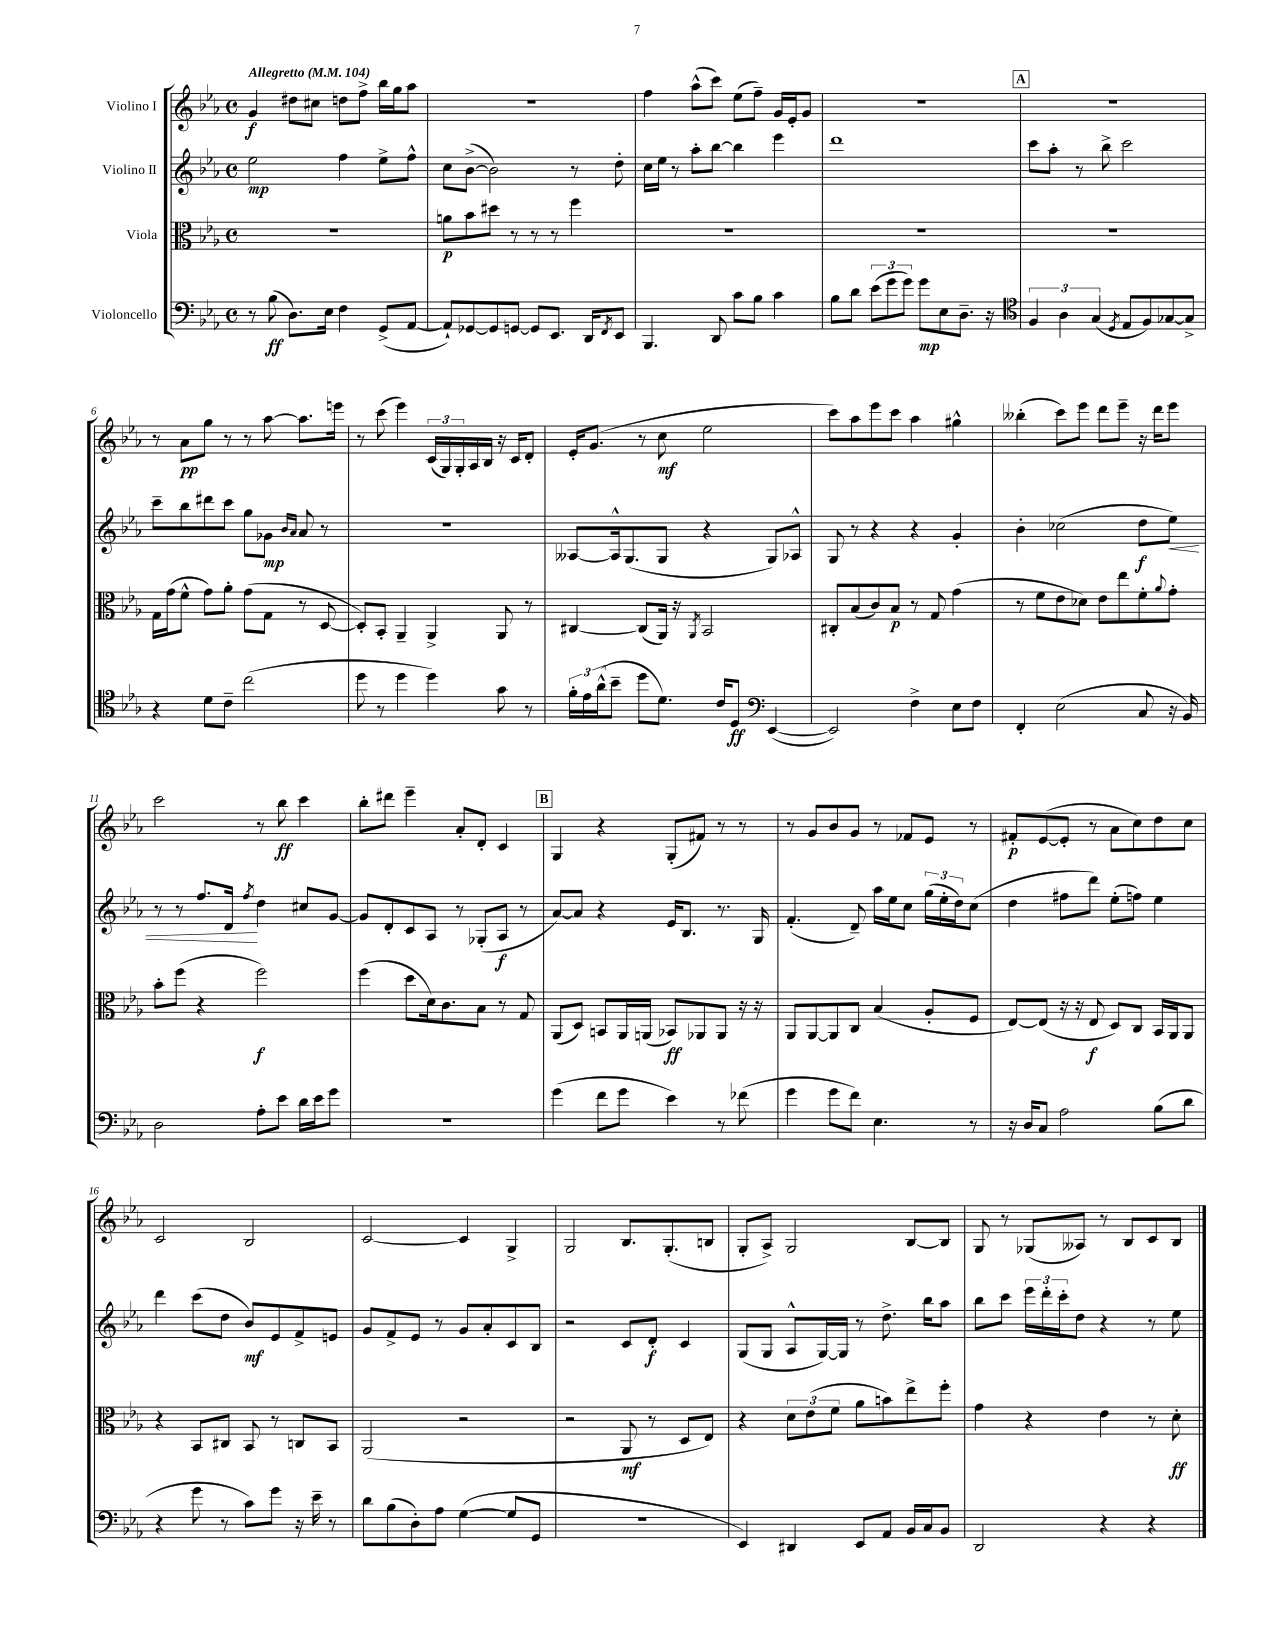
<<
\new StaffGroup <<
\new Staff = "s0" \with { instrumentName = "Violino I" } {
    \clef treble \key ees \major \defaultTimeSignature \time 4/4 \tempo "Allegretto" 4 = 104
    g'4\f dis''8 cis''8 d''8 f''8-> bes''16 g''16 aes''8 |
    R1 |
    f''4 aes''8-^( c'''8) ees''8( f''8--) g'16 ees'16-. g'8 |
    R1 |
    \mark \markup { \box "A" } R1 |
    r8 aes'8\pp g''8 r8 r8 aes''8~ aes''8. e'''16 |
    r8 c'''8( ees'''4) \tuplet 3/2 { c'16( g16) g16-. } aes16 bes16 r16 c'16 d'8-. |
    ees'16-. g'8.( r8 c''8\mf ees''2 |
    c'''8) aes''8 ees'''8 c'''8 aes''4 gis''4-^ |
    beses''4-.( c'''8) ees'''8 d'''8 ees'''8-- r16 d'''16 ees'''8 |
    c'''2 r8 bes''8\ff c'''4 |
    bes''8-. dis'''8 ees'''4-- aes'8-. d'8-. c'4 |
    \mark \markup { \box "B" } g4 r4 g8-.( fis'8) r8 r8 |
    r8 g'8 bes'8 g'8 r8 fes'8 ees'8 r8 |
    fis'8-.\p ees'8~( ees'8-. r8 aes'8 c''8) d''8 c''8 |
    c'2 bes2 |
    c'2~ c'4 g4-> |
    g2 bes8. g8.-.( b8 |
    g8-. aes8->) g2 bes8~ bes8 |
    g8 r8 ges8( aeses8) r8 bes8 c'8 bes8 \bar "|." |
}
\new Staff = "s1" \with { instrumentName = "Violino II" } {
    \clef treble \key ees \major \defaultTimeSignature \time 4/4
    ees''2\mp f''4 ees''8-> f''8-^ |
    c''8 bes'8~->( bes'2) r8 d''8-. |
    c''16 ees''16 r8 aes''8-. bes''8~ bes''4 ees'''4 |
    d'''1 |
    \mark \markup { \box "A" } c'''8 aes''8-. r8 bes''8-> c'''2 |
    c'''8-- bes''8 dis'''8 c'''8 g''8 ges'8\mp \grace { bes'16 aes'16 } aes'8 r8 |
    R1 |
    aeses8~ aeses16-^ g8.( g8 r4 g8) aes8-^ |
    g8 r8 r4 r4 g'4-. |
    bes'4-. ces''2( d''8\f ees''8\<) |
    r8 r8 f''8. d'16\! \acciaccatura { f''8 } d''4 cis''8 g'8~ |
    g'8 d'8-. c'8 aes8 r8 ges8-.( aes8\f r8 |
    \mark \markup { \box "B" } aes'8~) aes'8 r4 ees'16 bes8. r8. g16 |
    f'4.-.( d'8--) aes''16 ees''16 c''8 \tuplet 3/2 { g''16( ees''16-. d''16) } c''8( |
    d''4 fis''8 d'''8) ees''8-.( f''8) ees''4 |
    d'''4 c'''8( d''8 bes'8\mf) ees'8 f'8-> e'8 |
    g'8 f'8-> ees'8 r8 g'8 aes'8-. c'8 bes8 |
    r2 c'8 d'8-.\f c'4 |
    g8( g8 aes8-^ g16~) g16 r8 d''8.-> bes''16 aes''8 |
    bes''8 c'''8 \tuplet 3/2 { ees'''16 d'''16-. c'''16-. } d''8 r4 r8 ees''8 \bar "|." |
}
\new Staff = "s2" \with { instrumentName = "Viola" } {
    \clef alto \key ees \major \defaultTimeSignature \time 4/4
    R1 |
    a'8\p bes'8 dis''8 r8 r8 r8 f''4 |
    R1 |
    R1 |
    \mark \markup { \box "A" } R1 |
    g16 g'16( f'8-^ g'8) aes'8-. g'8( g8 r8 d8~ |
    d8-.) bes,8-. aes,4-- aes,4-> aes,8 r8 |
    cis4~ cis8( aes,16) r16 \acciaccatura { aes,8 } bes,2 |
    cis8-. bes8( c'8) bes8\p r8 g8 g'4( |
    r8 f'8 ees'8 des'8) ees'8 ees''8 f'8-. \appoggiatura { aes'8 } g'8-. |
    bes'8-. f''8( r4 f''2\f) |
    f''4( d''8 d'16) c'8. bes8 r8 g8 |
    \mark \markup { \box "B" } aes,8( d8) b,8 aes,16 a,16( bes,8\ff) aes,8 aes,8 r16 r16 |
    aes,8 aes,8~ aes,8 c8 bes4( aes8-. f8 |
    ees8~) ees8( r16 r16 ees8\f d8) c8 bes,16 aes,16 aes,8 |
    r4 bes,8 cis8 bes,8 r8 c8 bes,8 |
    aes,2( r2 |
    r2 aes,8\mf r8 d8 ees8) |
    r4 \tuplet 3/2 { d'8 ees'8( f'8 } aes'8 b'8) ees''8-> f''8-. |
    g'4 r4 ees'4 r8 d'8-.\ff \bar "|." |
}
\new Staff = "s3" \with { instrumentName = "Violoncello" } {
    \clef bass \key ees \major \defaultTimeSignature \time 4/4
    r8 bes8\ff( d8.) ees16 f4 g,8->( aes,8~ |
    aes,8-!) ges,8~ ges,8 g,8~ g,8 ees,8. d,16 \acciaccatura { f,8 } ees,8 |
    bes,,4. d,8 c'8 bes8 c'4 |
    bes8 d'8 \tuplet 3/2 { ees'8( g'8 g'8) } g'8\mp ees8 d8.-- r16 |
    \mark \markup { \box "A" } \clef tenor \tuplet 3/2 { f4 aes4 g4( } \acciaccatura { d8 } ees8 f8) ges8~ ges8-> |
    r4 d'8 c'8-- c''2( |
    d''8 r8 d''4 d''4) g'8 r8 |
    \tuplet 3/2 { f'16-. ees'16 aes'16-^( } bes'8-- d''8 d'8.) c'16 d8\ff \clef bass ees,4~( |
    ees,2) f4-> ees8 f8 |
    f,4-. ees2( c8 r16 bes,16) |
    d2 aes8-. ees'8 d'16 ees'16 g'8 |
    R1 |
    \mark \markup { \box "B" } g'4( f'8 g'8 ees'4) r8 fes'8( |
    g'4 g'8 f'8) ees4. r8 |
    r16 d16 c8 aes2 bes8( d'8 |
    r4 g'8 r8 c'8) g'8 r16 ees'16-- r8 |
    d'8 bes8( d8-.) aes8 g4~( g8 g,8 |
    R1 |
    ees,4) dis,4 ees,8 aes,8 bes,16 c16 bes,8 |
    d,2 r4 r4 \bar "|." |
}
>>
>>
